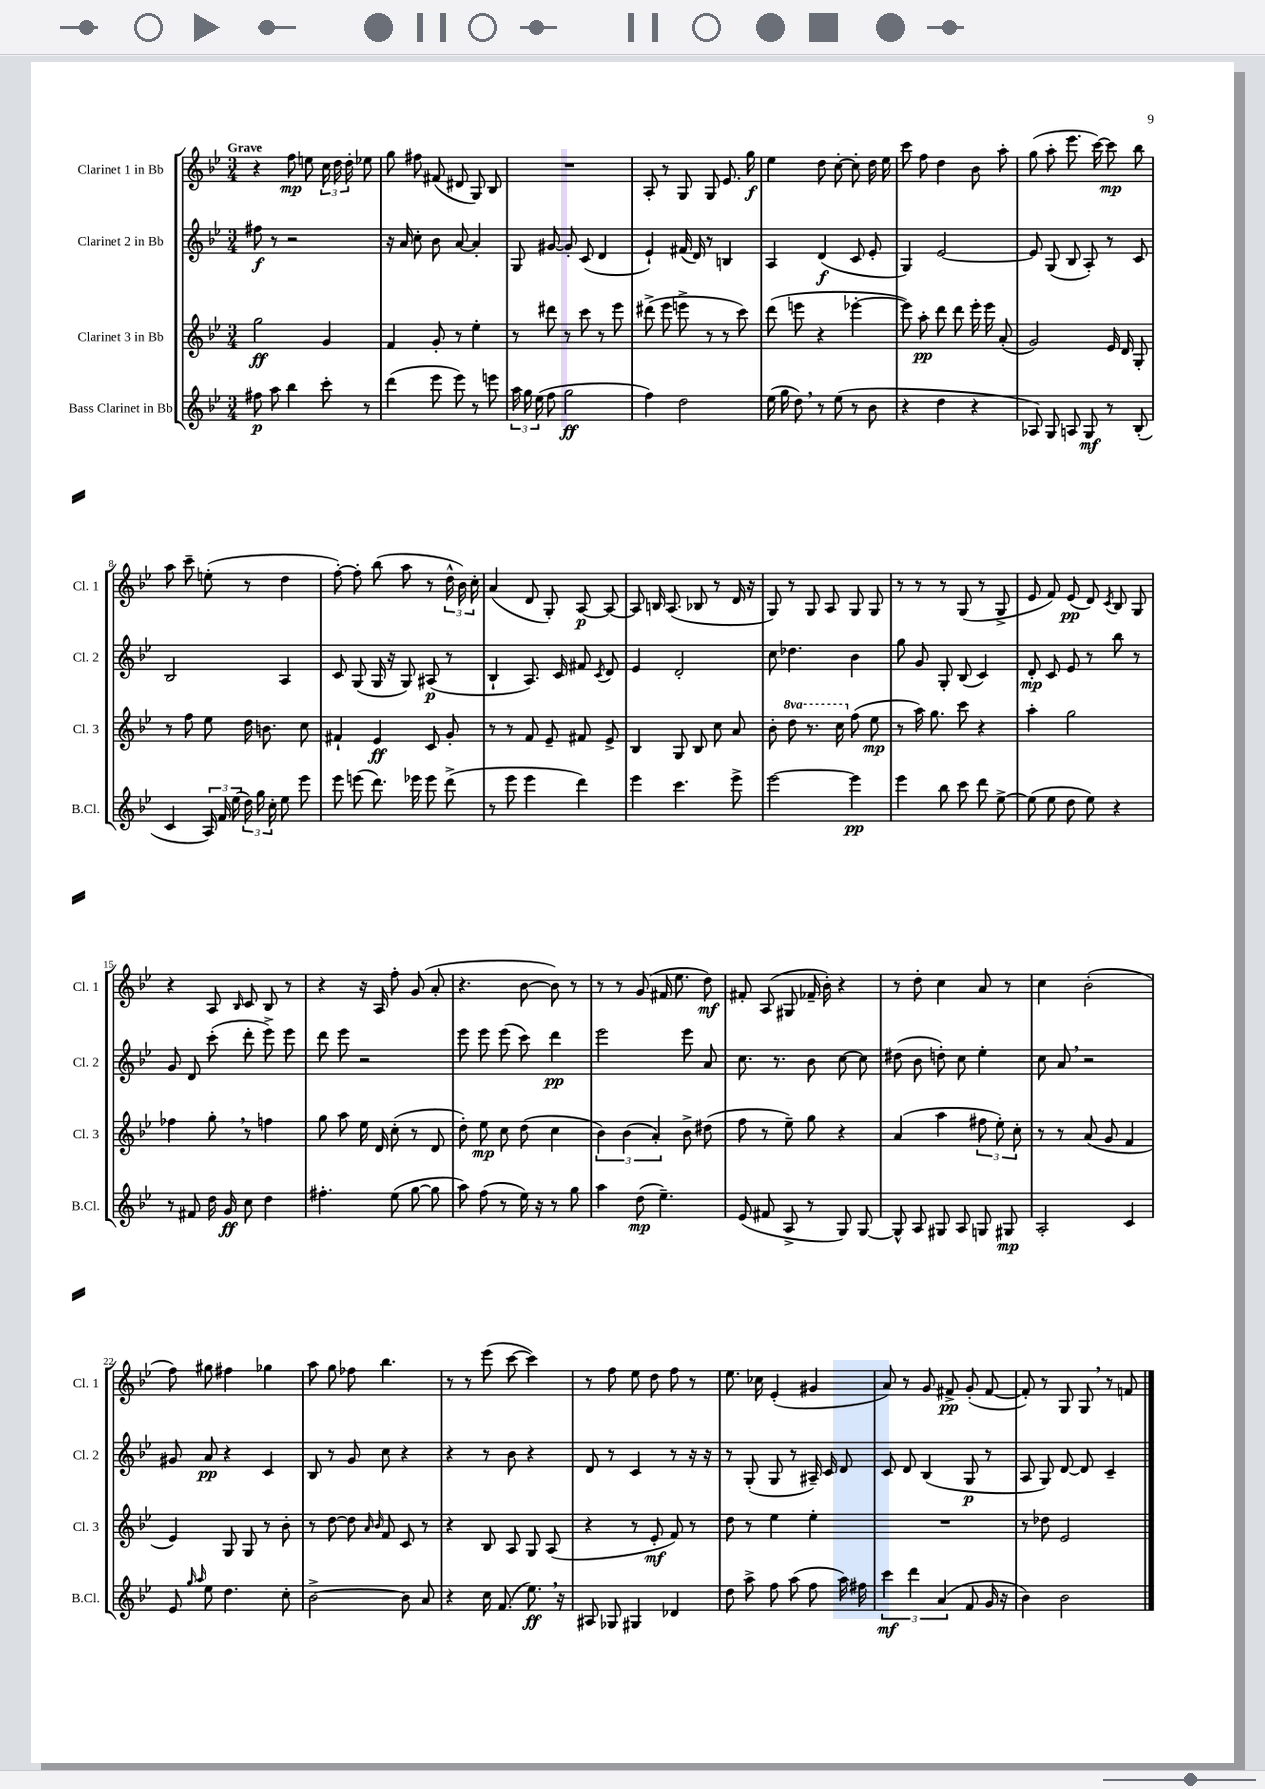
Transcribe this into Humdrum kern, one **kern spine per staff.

**kern	**kern	**kern	**kern
*staff4	*staff3	*staff2	*staff1
*clefG2	*clefG2	*clefG2	*clefG2
*k[b-e-]	*k[b-e-]	*k[b-e-]	*k[b-e-]
*M3/4	*M3/4	*M3/4	*M3/4
8ff#	2gg	8ff#	4r
8aa	.	8r	.
4bb-	.	2r	8ff
.	.	.	8ee
8ccc'	4g	.	24cc
.	.	.	24dd
.	.	.	24dd'
8r	.	.	8ee-
=	=	=	=
(4ddd	4f	16r	8gg
.	.	16a	.
.	.	8cc'	8ff#
8eee-	8g'	8b-	(8f#
8eee-)	8r	[8a	8d#
8r	4ee-'	4a']	8G)
8eee	.	.	8B-
=	=	=	=
24aa	8r	8G	2.r
24gg	.	.	.
(24ee-	.	.	.
8ff	8ddd#	[8g#	.
2gg	8r	8g#']	.
.	8ccc	(8c	.
.	8r	4d	.
.	8eee-	.	.
=	=	=	=
4ff)	(8ddd#^	4e-`)	8A'
.	8eee-	.	8r
2dd	8eee^	(16f#	8G
.	.	16d)	.
.	8r	8r	8G
.	8r	4B	8.e-
.	8ccc)	.	.
.	.	.	16gg
=	=	=	=
(16ee-	(8ddd	4A	4ee-
16gg	.	.	.
8dd)	8eee	.	.
8r	4r	(4d	8dd
(8ee-	.	.	[8cc'
8r	[4eee-'	8c	8cc']
8b-	.	8e-'	16dd
.	.	.	16ee-
=	=	=	=
4r	8eee-])	4G)	8ccc
.	8aa'	.	8ff
4dd	8ddd	[2e-	4dd
.	8ddd	.	.
4r	16eee-'	.	8b-
.	16eee-	.	.
.	(8a'	.	8aa'
=	=	=	=
8A-)	2g)	8e-]	(8gg
8G	.	(8G	8aa'
8A	.	8B-	8.eee-
8G	.	8A')	.
.	.	.	[16ccc)
8r	16e-	8r	8ccc]
.	16d	.	.
(8B-'	8G'	8c	8bb-
=	=	=	=
4c	8r	2B-	8aa
.	8ff	.	8ccc~
24A)	8ee-	.	(8ee'
24f	.	.	.
(24ee-	.	.	.
24dd)	16dd	.	8r
24gg	.	.	.
.	8.b	.	.
24cc'	.	.	.
8ee-	.	4A	4dd
8eee-	8cc	.	.
=	=	=	=
8eee-	4f#`	8c	[8ff')
(8eee	.	(8G	8ff']
8.ddd)	4e-	16G	(8bb-
.	.	16r	.
.	.	8G)	8aa
16eee-	.	.	.
8eee-	8c	(8A#	8r
(8ddd^	8g'	8r	24dd^^
.	.	.	24b-)
.	.	.	24cc'
=	=	=	=
8r	8r	4B-`	(4a
8eee-	8r	.	.
4eee-	8f	8.A)	8d
.	8e-~	.	8G')
.	.	16c	.
4ddd)	8f#	8f#	[8A
.	.	8qc	.
.	8e-^	8d	8A_
=	=	=	=
4eee-	4B-	4e-	8A]
.	.	.	16B
.	.	.	(8.A
4.ccc	8G	2d'	.
.	8B-	.	8B-
.	8cc	.	8r
8eee-^	8a	.	16d
.	.	.	16r
=	=	=	=
[2eee-	8b-'	8cc	8G)
.	8ddd	4.dd-	8r
.	8.r	.	8G
.	.	.	8A
.	16ccc	.	.
4eee-]	(8ff	4b-	8G
.	8ee-	.	8G
=	=	=	=
4eee-	8r	8gg	8r
.	16aa)	8g	8r
.	8.gg	.	.
8bb-	.	8G'	8r
8ccc	8ccc	(8B-	(8G
8ddd	4r	4c)	8r
[8ee-^	.	.	8G^
=	=	=	=
(8ee-]	4aa'	8d'	8e-
8ee-	.	8c	8f)
8dd	2gg	8e-	(8e-
8ee-)	.	8r	8d)
.	.	.	8qc
4r	.	8bb-	8B-
.	.	8r	8G
=	=	=	=
8r	4ff-	8g	4r
8f#	.	8d	.
16dd	8gg'	(8ccc'	8A
16g	.	.	.
.	.	.	16qqB-
8cc	8r	8ddd'	8c
4dd	4ff	8eee-^)	8B-
.	.	8eee-	8r
=	=	=	=
4.ff#'	8gg	8ddd	4r
.	8aa	8eee-	.
.	16ee-	2r	16r
.	16d	.	16A
(8ee-	(8cc'	.	8ff'
[8gg	8r	.	(8g
8gg]	8d	.	8a'
=	=	=	=
8aa)	8dd')	8eee-	4.r
(8ff	8ee-	8eee-	.
8r	8cc	(8eee-	.
16ee-)	(8dd	8ccc)	[8b-
16r	.	.	.
8r	4cc	4ddd	8b-])
8gg	.	.	8r
=	=	=	=
4aa	6b-)	2eee-	8r
.	.	.	8r
.	(6b-	.	.
(8dd	.	.	(8g
.	6a')	.	.
4.ee-~)	.	.	16f#
.	.	.	8.ee-
.	8b-^	8eee-	.
.	(8dd#	8a	8dd)
=	=	=	=
(8e-	8ff	8.cc	8f#'
8f#	8r	.	(8A
.	.	8.r	.
8A^	8ee-~)	.	8G#
8r	8gg	8b-	16f-~
.	.	.	16b-')
8G)	4r	[8cc	4r
[8G	.	8cc]	.
=	=	=	=
8G^^]	(4a	(8dd#	8r
8A	.	8b-	8dd'
8G#	4aa	8dd')	4cc
8A	.	8cc	.
8G	12ff#	4ee-'	8a
.	12ee-')	.	.
8G#	.	.	8r
.	12cc'	.	.
=	=	=	=
2A'	8r	8cc	4cc
.	8r	8a	.
.	(8a	2r	(2b-'
.	8g	.	.
4c	4f	.	.
=	=	=	=
8e-	4e-)	8g#	8ff)
16qqgg	.	.	.
16qqaa	.	.	.
8ee-	.	8a	8gg#
4.dd	8G	4r	4ff#
.	8G	.	.
.	8r	4c	4gg-
8cc'	8b-'	.	.
=	=	=	=
[2b-^	8r	8B-	8aa
.	[8dd	8r	8gg
.	8dd]	8g	8ff-
.	16qqa	.	.
.	16qqb-	.	.
.	8f	8cc	4.bb-
8b-]	8c	4r	.
8a	8r	.	.
=	=	=	=
4r	4r	4r	8r
.	.	.	8r
16cc	8B-	8r	(8eee-
(8.f	.	.	.
.	8A	8b-	[8ccc
8.ee-)	8G	4r	4ccc])
.	(8A	.	.
16r	.	.	.
=	=	=	=
8A#	4r	8d	8r
8G-	.	8r	8ff
4G#	8r	4c	8ee-
.	8e-'	.	8dd
4d-	8f)	8r	8ff
.	8r	16r	8r
.	.	16r	.
=	=	=	=
8dd	8dd	8r	8.ee-
8aa^	8r	(8G'	.
.	.	.	16cc-
8ff	4ee-	8G	(4e-'
(8aa	.	8r	.
8ff	4ee-'	16A#~)	4g#
.	.	16c	.
16aa)	.	8d	.
16ff#	.	.	.
=	=	=	=
6ccc	2.r	8c	8a)
.	.	8d	8r
6ddd	.	.	.
.	.	(4B-	8g
(6a	.	.	.
.	.	.	8f#^
8f	.	8G	(8g'
16g	.	8r	[8f#
16r	.	.	.
=	=	=	=
4b-)	8r	8A	8f#'])
.	8dd-	8G)	8r
2b-	2e-	[8d	8G
.	.	8d]	8G
.	.	4c~	8r
.	.	.	8f
==	==	==	==
*-	*-	*-	*-
